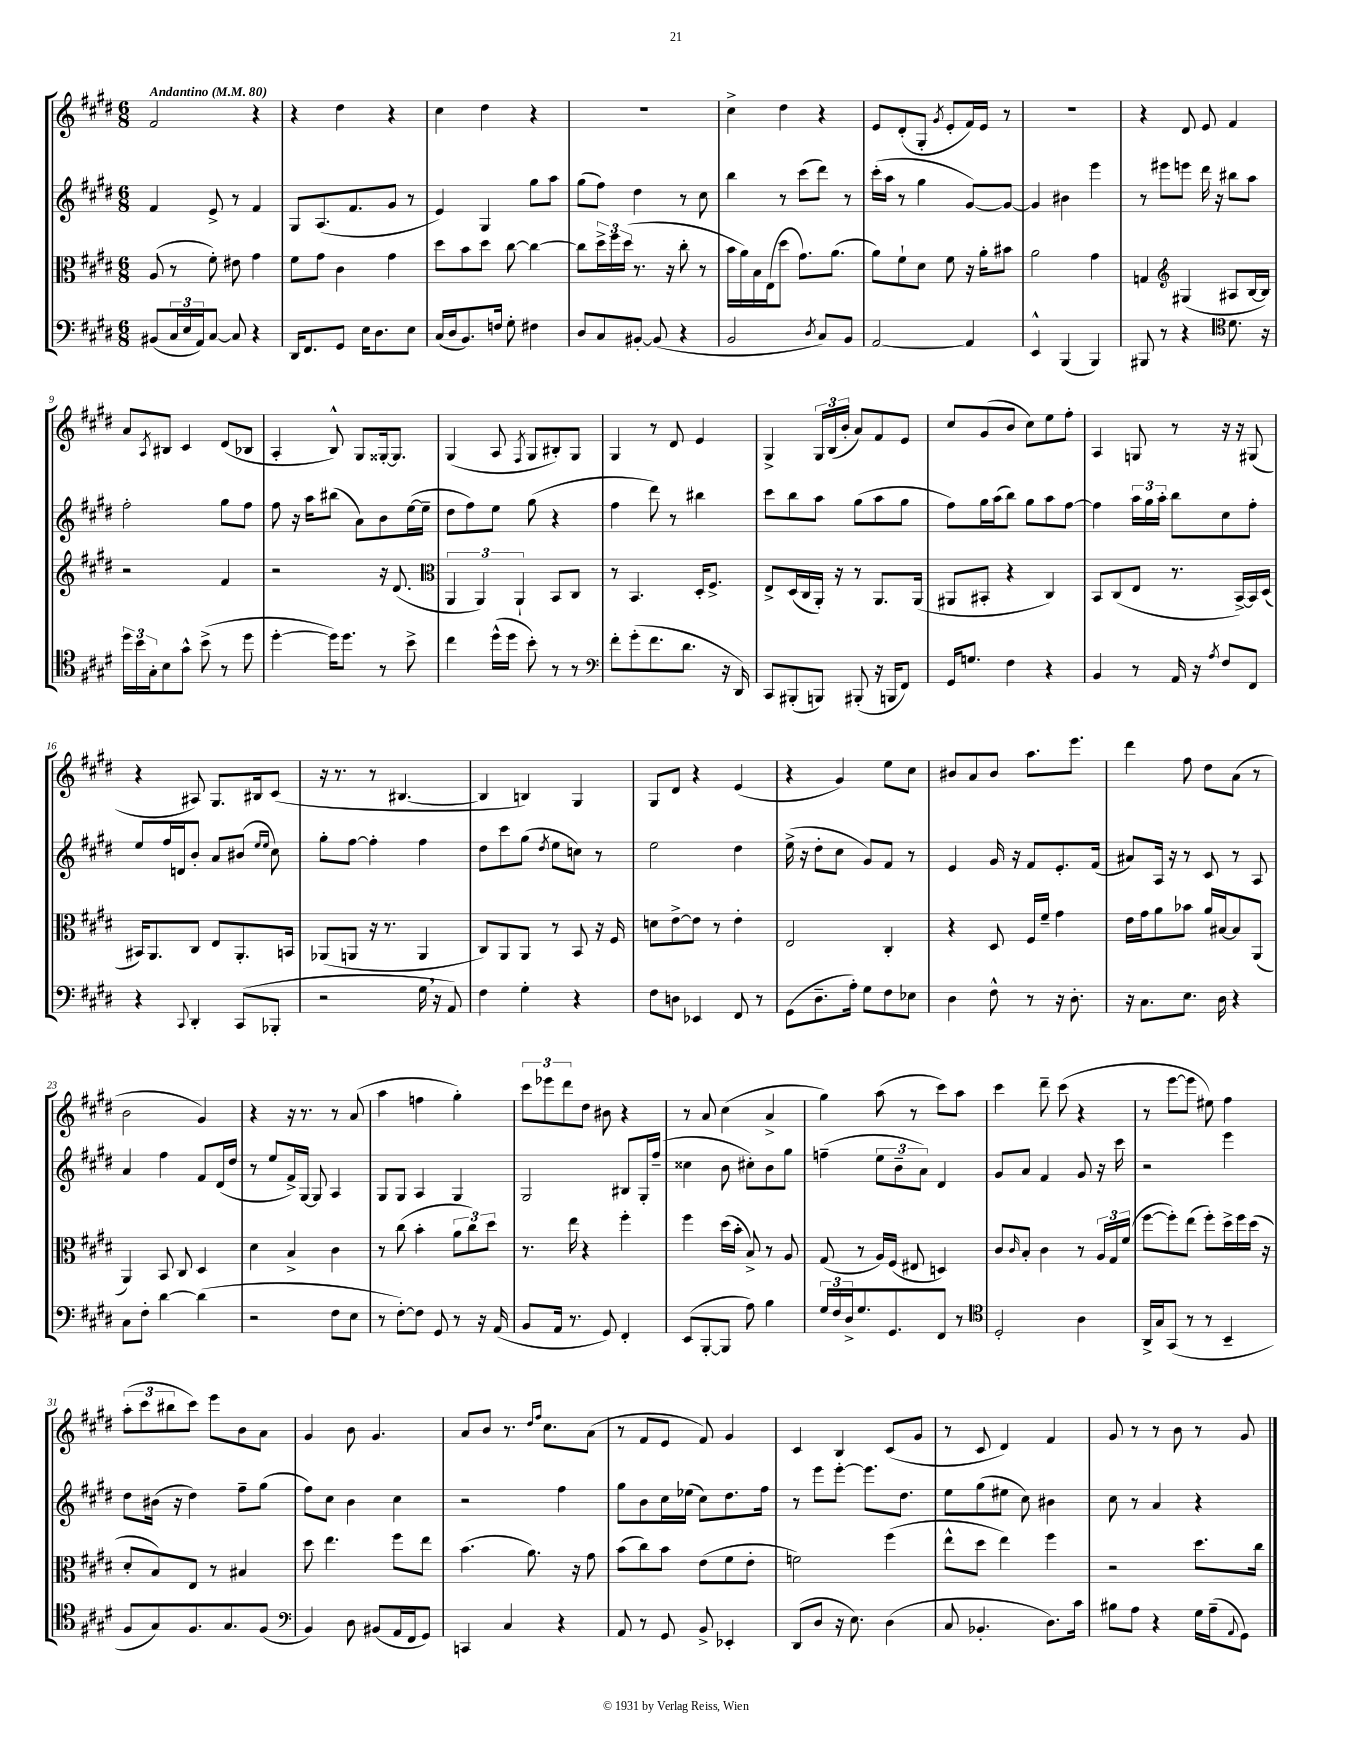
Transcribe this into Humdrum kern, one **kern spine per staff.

**kern	**kern	**kern	**kern
*part4	*part3	*part2	*part1
*staff4	*staff3	*staff2	*staff1
*clefF4	*clefC3	*clefG2	*clefG2
*k[f#c#g#d#]	*k[f#c#g#d#]	*k[f#c#g#d#]	*k[f#c#g#d#]
*M6/8	*M6/8	*M6/8	*M6/8
*MM80	*MM80	*MM80	*MM80
=1	=1	=1	=1
!	!	!	!LO:TX:a:B:t=Andantino
(8BB#X/L	(8A/	4f#/	2f#/
24C#/L	8r	.	.
24E/	.	.	.
24AA/J)	.	.	.
[8C#/J	8f#'\)	8e^/	.
8C#/]	8e#X\	8r	.
4r	4g#\	4f#/	4r
=2	=2	=2	=2
16DD#/KL	8f#\L	8G#/L	4r
8.FF#/	.	.	.
.	8g#\J	(8.A/	.
8GG#/J	4c#\	.	4dd#\
.	.	8.f#/	.
16E\KL	.	.	.
8.D#\	.	.	.
.	4g#\	8g#/J	4r
8E\J	.	8r	.
=3	=3	=3	=3
(16C#/LL	8dd#\L	4e/)	4cc#\
16D#/J	.	.	.
8.BB/)	8b\	.	.
.	8dd#\J	4G#/	4dd#\
16Fn/Jk	.	.	.
8G#'\	[8cc#\	.	.
4F#X\	4cc#\_	8gg#\L	4r
.	.	8aa\J	.
=4	=4	=4	=4
8D#/L	8cc#\L]	(8gg#\L	2.r
8C#/	24dd#^\L	8ff#\J)	.
.	24ff#\	.	.
.	(24dd#\JJ	.	.
[8BB#X'/J	8.r	4dd#\	.
(8BB#/]	.	.	.
.	16r	.	.
4r	8cc#'\	8r	.
.	8r	8cc#\	.
=5	=5	=5	=5
2BB/	16b\LL	4bb\	4cc#^\
.	16a\)	.	.
.	16B\	.	.
.	(16E\J	.	.
.	8dd#\J	8r	4dd#\
.	8.g#\L)	(8ccc#\L	.
8qD#/	.	.	.
8C#/L)	.	8ddd#\J)	4r
.	(8.a\J	.	.
8BB/J	.	8r	.
=6	=6	=6	=6
[2AA/	8a\L)	(16ccc#'\LL	8e/L
.	.	16aa\JJ	.
.	8f#`\	8r	(8d#'/
.	8d#\J	4gg#\	8G#'/J
.	.	.	8qg#/
.	8f#\	.	8e'/L
4AA/]	16r	[8g#/L)	16f#/L)
.	16a'\KL	.	16e/JJ
.	8b#X\J	8g#/J_	8r
=7	=7	=7	=7
4EE^^/	2a\	4g#/]	2.r
(4BBB/	.	4b#X\	.
4BBB/)	4g#\	4eee\	.
=8	=8	=8	=8
8BBB#X/	4Gn/	8r	4r
8r	.	8eee#X\L	.
*	*clefG2	*	*
4r	(4G#X/	8eeen\J	8d#/
.	.	16ddd#\	8e/
.	.	16r	.
*clefC4	*	*	*
8.d#\	8A#X/L	8bb#X\L	4f#/
.	[16B/L	8aa\J	.
16r	16B/JJ])	.	.
!!LO:LB:g=z
=9	=9	=9	=9
24dd#\LL	2r	2ff#'\	8a/L
24b\	.	.	.
24G#'\J	.	.	.
.	.	.	8qA/
8B\	.	.	8B#X/J
8g#^^\J	.	.	4c#/
(8b^\	.	.	.
8r	4f#/	8gg#\L	(8d#/L
8dd#\	.	8ff#\J	8B-X/J
=10	=10	=10	=10
[4dd#'\	2r	8ff#\	4A'/
.	.	16r	.
.	.	16aa\KL	.
16dd#\KL])	.	(8bb#X\J	8B^^/)
8.dd#\J	.	.	.
.	.	8a\L)	8G#/L
8r	16r	8b\	[16G##X'/k
.	(8.d#/	.	8.G##/J]
8b^\	.	([16ee\L	.
.	.	16ee~\JJ]	.
=11	=11	=11	=11
*	*clefC3	*	*
4cc#\	6AA/	8dd#\L	(4G#/
.	.	8ff#\)	.
.	6AA/)	.	.
(16dd#^^\LL	.	8ee\J	8A/
16dd#\JJ	.	.	.
.	6AA`/	.	.
.	.	.	8qF#/
8b'\)	.	(8gg#\	8G#/L
8r	8BB/L	4r	8B#X'/)
8r	8C#/J	.	8G#/J
=12	=12	=12	=12
*clefF4	*	*	*
8f#'\L	8r	4ff#\	4G#/
(8g#'\	4.BB/	.	.
8.f#\	.	8ddd#\)	8r
.	.	8r	8d#/
8.d#\J	.	.	.
.	16D#'/KL	4bb#X\	4e/
.	8.F#^/J	.	.
16r	.	.	.
16DD#/)	.	.	.
=13	=13	=13	=13
8CC#/L	8E^/L	8ccc#\L	4G#^/
(8BBB#X'/	(16D#/L	8bb\	.
.	16C#/	.	.
8BBBn/J)	16AA'/JJ)	8aa\J	24G#/LL
.	.	.	(24B/
.	16r	.	.
.	.	.	24b'/JJ
(8BBB#X'/	8r	(8gg#\L	8a/L)
16r	8.AA/L	8aa\	8f#/
16BBBn/KL	.	.	.
8FF#/J)	.	8gg#\J	8e/J
.	(16AA/Jk	.	.
=14	=14	=14	=14
16GG#/KL	8AA#X/L	8ff#\L)	8cc#/L
8.Gn/J	.	.	.
.	8BB#X'/J	16gg#\L	(8g#/
.	.	(16aa\J	.
4F#\	4r	8bb\J)	8b/J
.	.	8gg#\L	8cc#\L)
4r	4C#/)	8aa\	8ee\
.	.	[8ff#\J	8ff#'\J
=15	=15	=15	=15
4BB/	8BB/L	4ff#\]	4A/
.	(8C#/	.	.
8r	8E/J	24aa\LL	8Gn/
.	.	24gg#\	.
.	.	24aa'\JJ	.
16AA/	8.r	8bb\L	8r
16r	.	.	.
8qA/	.	.	.
8F#/L	.	8cc#\	16r
.	[16BB^/LL)	.	16r
8FF#/J	16BB/]	8ff#'\J	(8G#X/
.	(16D#/JJ	.	.
!!LO:LB:g=z
=16	=16	=16	=16
4r	16BB#X/KL)	8ee/L	4r
.	8.AA/	.	.
.	.	16ff#/L	.
.	.	16dn/J	.
8qqCC#/	.	.	.
4DD#'/	8C#/J	8b'/J	8A#X/)
.	8E/L	8a/L	8.G#/L
(8CC#/L	8.AA'/	(8b#X/J	.
.	.	.	16B#X/k
.	.	16qqee/LL	.
.	.	16qqee/JJ	.
8BBB-X'/J	.	8cc#\)	(8c#/J
.	16BBn/Jk	.	.
=17	=17	=17	=17
2r	(8AA-X/L	8gg#'\L	16r
.	.	.	8.r
.	8AAn/J	[8ff#\J	.
.	16r	4ff#'\]	8r
.	8.r	.	.
.	.	.	[4.B#X/
16G#,\	4AA/	4ff#\	.
16r	.	.	.
8AA/)	.	.	.
=18	=18	=18	=18
4F#\	8C#/L)	8dd#\L	4B#/]
.	8AA/	8ccc#\	.
4G#'\	8AA/J	(8gg#\J	4Bn/)
.	.	8qdd#/	.
.	8r	8ee\L	.
4r	8BB/	8ccn\J)	4G#/
.	16r	8r	.
.	16F#/	.	.
=19	=19	=19	=19
8F#\L	8dn\L	2ee\	8G#/L
8Dn\J	[8e^\	.	8d#/J
4EE-X/	8e\J]	.	4r
.	8r	.	.
8FF#/	4e'\	4dd#\	(4e/
8r	.	.	.
=20	=20	=20	=20
(8GG#\L	2E/	(16ee^\	4r
.	.	16r	.
8.D#~\	.	8dd#'\L	.
.	.	8cc#\J	4g#/)
16A'\Jk)	.	.	.
8G#\L	.	8g#/L)	.
8F#\	4C#'/	8f#/J	8ee\L
8E-X\J	.	8r	8cc#\J
=21	=21	=21	=21
4D#\	4r	4e/	8b#X/L
.	.	.	8a/
8F#^^\	8D#/	16g#/	8b#/J
.	.	16r	.
8r	16F#/LL	8f#/L	8.aa\L
.	16f#~/JJ	.	.
16r	4g#\	8.e'/	.
8.D#'\	.	.	8.eee\J
.	.	(16f#/Jk	.
=22	=22	=22	=22
16r	16e\LL	8a#X/L)	4ddd#\
8.C#\L	16g#\J	.	.
.	8a\	16A/Jk	.
.	.	16r	.
8.E\J	8b-X\J	8r	8ff#\
.	16a/LL	8c#/	8dd#\L
16D#\	[16B#X/J	.	.
4r	8B#/]	8r	(8a\J
.	(8AA/J	8A/	8r
!!LO:LB:g=z
=23	=23	=23	=23
8C#\L	4AA/)	4a/	2b\
8F#'\J	.	.	.
[4d#\	8BB/	4ff#\	.
.	8C#/	.	.
(4d#\]	4D#/	8f#/L	4g#/)
.	.	(16d#/L	.
.	.	16dd#/JJ	.
=24	=24	=24	=24
2r	4d#\	8r	4r
.	.	8ee/L	.
.	4B^/	16f#^/L)	16r
.	.	[16G#/JJ	8.r
.	.	8G#/]	.
8F#\L	4c#\	4A/	8r
8E\J	.	.	(8a/
=25	=25	=25	=25
8r	8r	8G#/L	4aa\
[8F#'\L)	(8cc#\	8G#/J	.
8F#\J]	4b'\	4A/	4ffn\
8GG#/	.	.	.
8r	12a\L	4G#/	4gg#'\)
.	12cc#\)	.	.
16r	.	.	.
.	12dd#\J	.	.
(16AA/	.	.	.
=26	=26	=26	=26
8BB/L	8.r	2G#/	12ccc#\L
.	.	.	12eee-X\
16AA/Jk	.	.	.
.	.	.	12ddd#\
8.r	16ee\	.	.
.	4r	.	8dd#\J
8GG#/)	.	.	8b#X\
4FF#'/	4ff#'\	8B#X/L	4r
.	.	16G#'/L	.
.	.	(16ff#~/JJ	.
=27	=27	=27	=27
(8EE/L	4ff#\	4cc##X\	8r
[8BBB'/	.	.	8a/
8BBB/J]	(16dd#\LL	8b\	(4cc#\
.	16b'\JJ	.	.
8A\)	8B^/)	8cc#X'\L)	.
4B\	8r	8b\	4a^/
.	8A/	8gg#\J	.
=28	=28	=28	=28
24G#/LL	(8G#/	(4ffn~\	4gg#\)
24F#/	.	.	.
24D#^/J	.	.	.
8.G#/	8r	.	.
.	16A/LL)	12ee\L	(8aa\
8.GG#/	(16F#/JJ	.	.
.	.	12b~\	.
.	8E#X/	.	8r
.	.	12a\J)	.
8FF#/J	4Dn/)	4d#/	8ccc#\L)
8r	.	.	8aa\J
=29	=29	=29	=29
*clefC4	*	*	*
2D#'/	8c#/L	8g#/L	4ccc#\
.	16qqc#/	.	.
.	8B'/J	8a/J	.
.	4c#\	4f#/	8ddd#~\
.	.	.	(8ccc#\
4A\	8r	8g#/	4r
.	24A/LL	16r	.
.	24G#/	.	.
.	.	16ccc#\	.
.	(24f#/JJ	.	.
=30	=30	=30	=30
16AA^/LL	[8ff#\L	2r	8r
16G#/J	.	.	.
(8GG#/J	8ff#'\])	.	[8eee\L
8r	(8ee\J	.	8eee\J]
8r	8ff#'\L)	.	8ee#X\)
4BB~/	16dd#^\L	4eee\	4ff#\
.	16ff#\	.	.
.	(16dd#\JJ	.	.
.	16r	.	.
!!LO:LB:g=z
=31	=31	=31	=31
8F#/L	8d#'/L	8dd#\L	(12aa'\L
.	.	.	12ccc#\
8G#/)	8B/)	(16b#X\Jk	.
.	.	.	12bb#X\
.	.	16r	.
8.F#/	8E/J	4dd#\)	8ccc#\J)
.	8r	.	8eee\L
8.G#/	.	.	.
.	4B#X/	8ff#~\L	8b\
(8F#/J	.	(8gg#\J	8a\J
=32	=32	=32	=32
*clefF4	*	*	*
4BB/)	8dd#\	8ff#\L)	4g#/
.	4.ee\	8cc#\J	.
8D#\	.	4b\	8b\
(8BB#X/L	.	.	4.g#/
16AA/L	8ff#\L	4cc#\	.
16FF#/J	.	.	.
8GG#/J)	8ee\J	.	.
=33	=33	=33	=33
4CCn/	(4.b\	2r	8a/L
.	.	.	8b/J
4C#/	.	.	8.r
.	8.a\)	.	.
.	.	.	16qqdd#/LL
.	.	.	16qqff#/JJ
.	.	.	8.cc#\L
4r	.	4ff#\	.
.	16r	.	.
.	8g#\	.	(8a\J
=34	=34	=34	=34
8AA/	(8b\L	8gg#\L	8r
8r	8cc#\)	8b\	8f#/L
8GG#/	8b\J	16cc#\L	8e/J
.	.	(16ee-X\JJ	.
8BB^/	(8e\L	8cc#\L)	8f#/)
4EE-X'/	8f#\	8.dd#\	4g#/
.	8e'\J	.	.
.	.	16ff#\Jk	.
=35	=35	=35	=35
(8DD#/L	2fn\)	8r	4c#/
8D#/J	.	8eee\L	.
16r	.	[8eee'\J	4B/
8.E\)	.	.	.
.	.	8.eee\L]	.
(4D#\	(4ff#\	.	(8c#/L
.	.	8.dd#\J	.
.	.	.	8g#/J
=36	=36	=36	=36
8C#/	8ee^^\L	8ee\L	8r
4.BB-X'/	8dd#\J	(8gg#\	8c#/
.	4ee\)	8ee#X\J	4d#/)
.	.	8cc#\)	.
8.D#\L)	4ff#\	4b#X\	4f#/
16c#\Jk	.	.	.
=37	=37	=37	=37
8B#X\L	2r	8cc#\	8g#/
8A\J	.	8r	8r
4r	.	4a/	8r
.	.	.	8b\
16G#\LL	8.dd#\L	4r	8r
(16A~\J	.	.	.
8qqAA/	.	.	.
8GG#\J)	.	.	8g#/
.	16cc#\Jk	.	.
==	==	==	==
*-	*-	*-	*-
